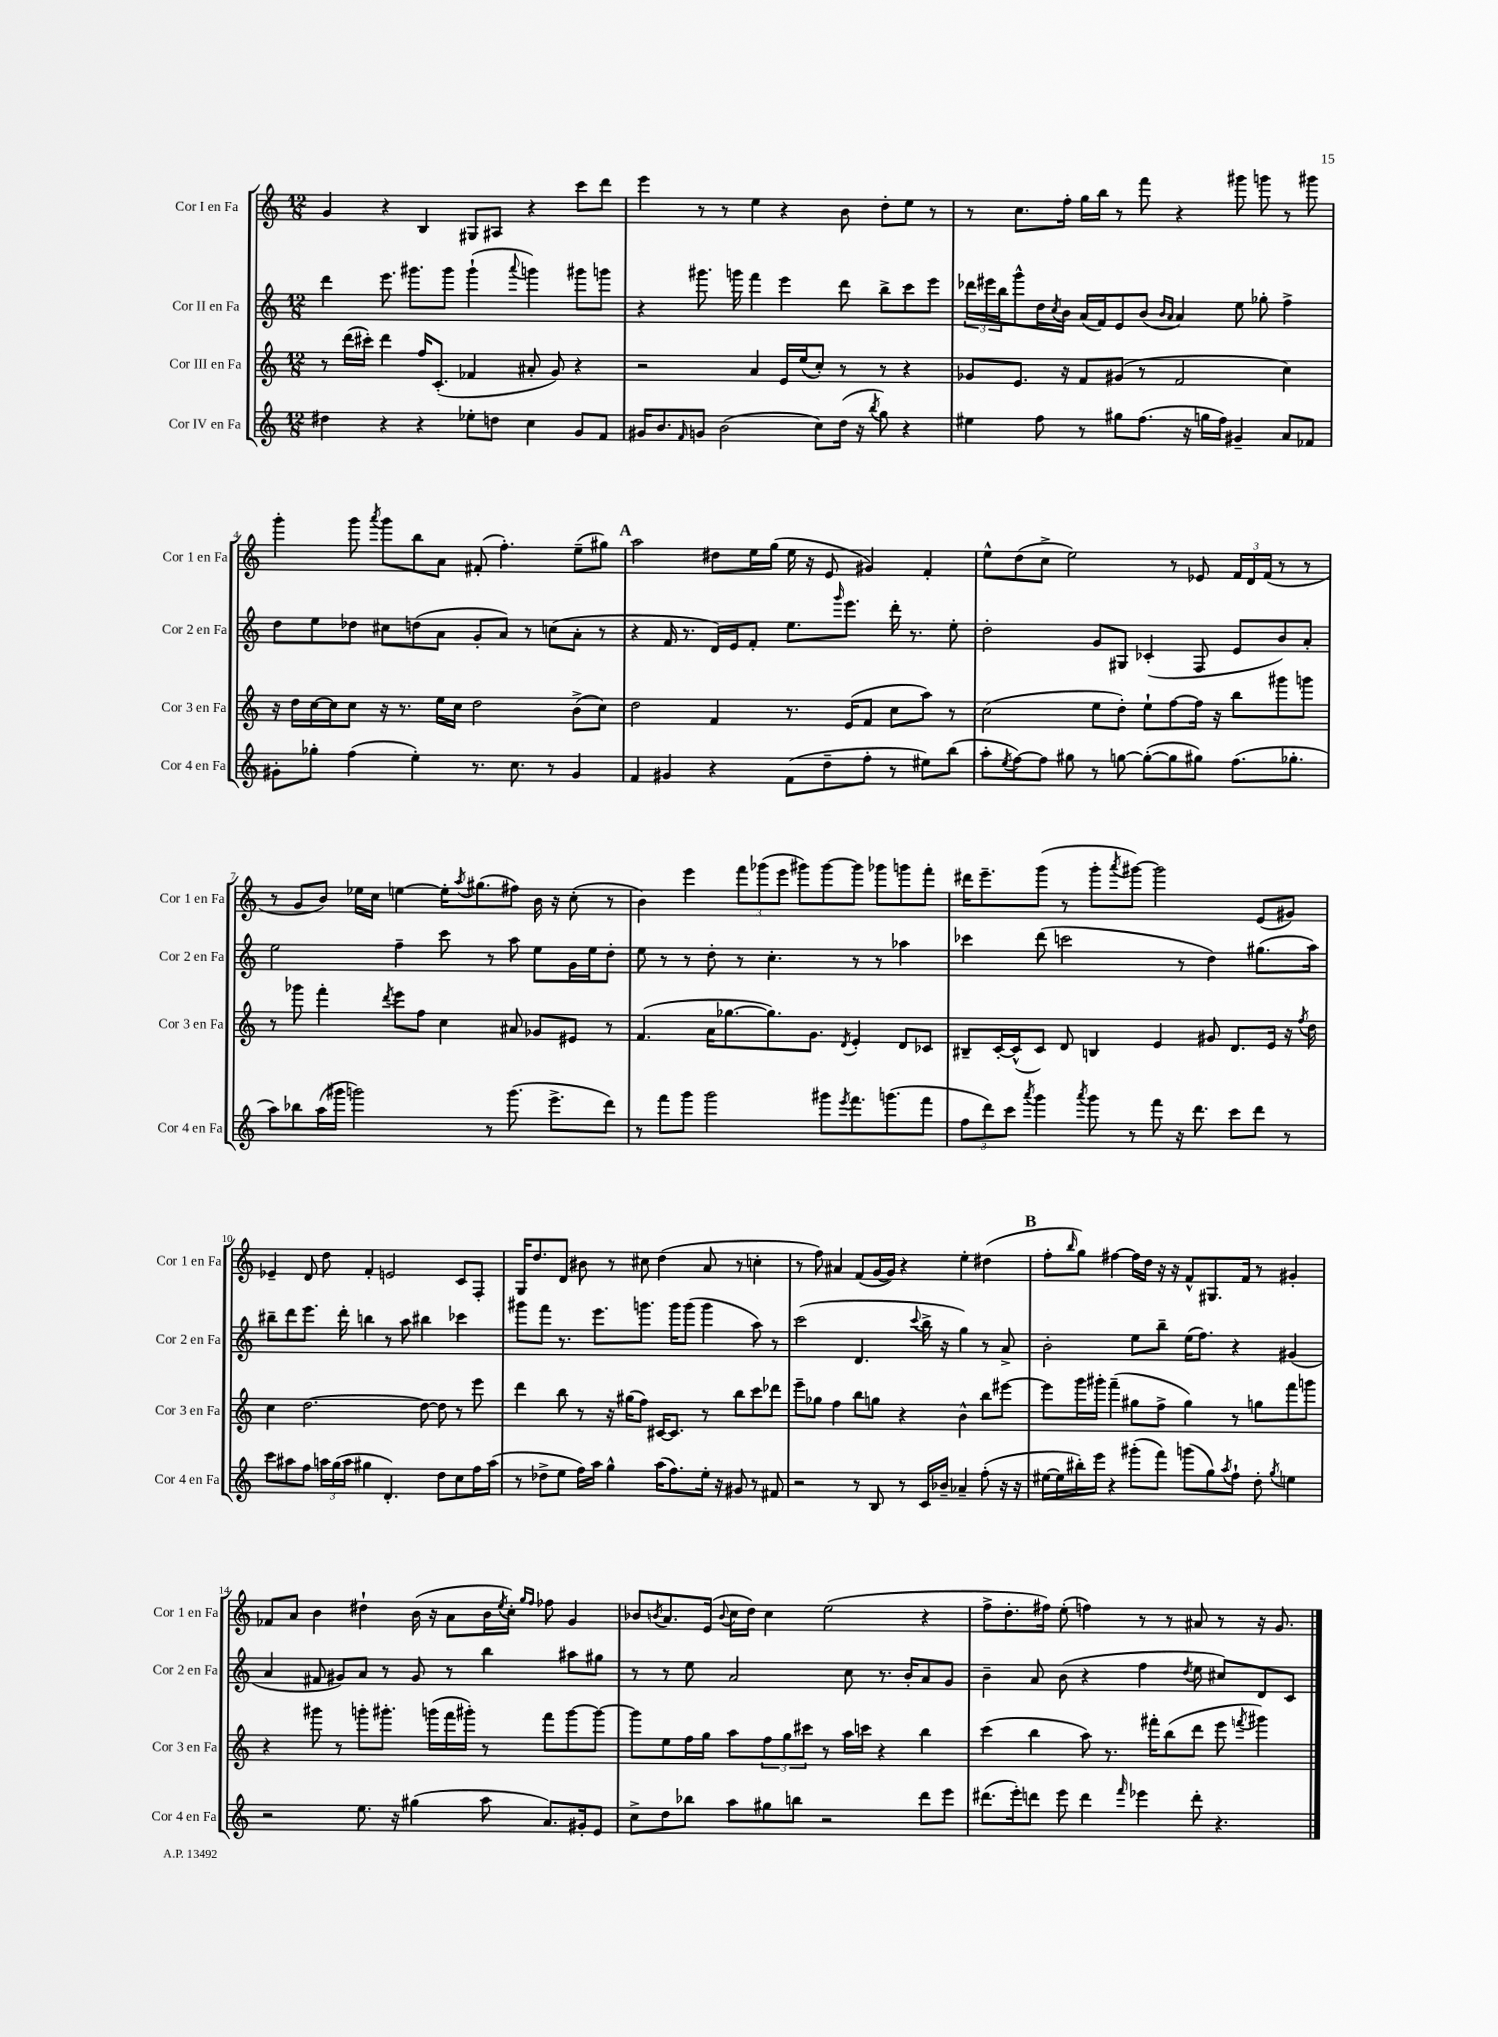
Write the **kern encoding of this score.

**kern	**kern	**kern	**kern
*staff4	*staff3	*staff2	*staff1
*clefG2	*clefG2	*clefG2	*clefG2
*k[]	*k[]	*k[]	*k[]
*M12/8	*M12/8	*M12/8	*M12/8
4dd#\	8r	4ddd\	4g/
.	(16ddd\LL	.	.
.	16ccc#'\JJ)	.	.
4r	4ddd\	8.eee\	4r
.	.	8.ggg#\L	.
4r	16ff/LK	.	4B/
.	(8.c'/J	.	.
.	.	8ggg#\J	.
8ee-'\L	4f-/	(4ggg#`\	8G#/L
8dd\J	.	.	8A#/J
.	.	8qqaaa/	.
4cc\	8a#'/	4ggg\)	4r
.	8g/)	.	.
8g/L	4r	8ggg#\L	8ccc\L
8f/J	.	8ggg\J	8ddd\J
=	=	=	=
16g#/LK	2r	4r	4eee\
8.b/	.	.	.
16qqf/	.	.	.
8g/J	.	8.ggg#\	8r
(2b\	.	.	8r
.	.	16ggg\	.
.	4a/	4fff\	4ee\
.	16e/LL	4eee\	4r
.	(16ee/J	.	.
8cc\L)	8cc'/J)	.	.
(16dd\Jk	8r	8ddd\	8b\
16r	.	.	.
8qbb/	.	.	.
8gg\)	8r	8bb^\L	8dd'\L
4r	4r	8ccc\	8ee\J
.	.	8eee\J	8r
=	=	=	=
4ee#\	8g-/L	24ddd-\LL	8r
.	.	24eee#\	.
.	.	24bb\J	.
.	8.e/J	8ggg^^\	8.cc\L
8ff\	.	16dd\L	.
.	.	8qcc/	.
.	16r	16b\JJ	16ff'\Jk
8r	8f/L	(16a/LL	16gg\LL
.	.	16f/J)	16bb\JJ
8gg#\L	(8g#/J	8e/	8r
(8.ff\J	8r	(8b/J	8fff\
.	.	16qqb/LL	.
.	.	16qqa/JJ	.
.	2f/	4a/)	4r
16r	.	.	.
16gg\LL	.	.	.
16ff\JJ)	.	.	.
4g#~/	.	8ee\	8ggg#\
.	.	8gg-'\	8ggg\
8a/L	4cc\)	4ff^\	8r
8f-/J	.	.	8ggg#\
=	=	=	=
8g#'\L	16r	8dd\L	4ggg'\
.	16dd\LL	.	.
8gg-'\J	[16cc\	8ee\	.
.	16cc\]J	.	.
(4ff\	8cc\J	8dd-\J	8ggg\
.	.	.	8qaaa/
.	16r	8cc#\L	8ggg\L
.	8.r	.	.
4ee'\)	.	(8dd\	8bb\
.	16ee\LL	8a\J	8a\J
.	16cc\JJ	.	.
8.r	2dd\	8g'/L	(8f#'/
.	.	8a/J)	4.ff'\)
8.cc\	.	.	.
.	.	8r	.
8r	.	(8cc\L	.
4g#/	(8b^\L	8a'\J	(8ee~\L
.	8cc\J)	8r	8gg#\J)
=	=	=	=
4f/	2dd\	4r	2aa\
4g#/	.	16f/	.
.	.	8.r	.
4r	4f/	16d/LL)	8dd#\L
.	.	16e/J	.
.	.	8f'/J	16ee\L
.	.	.	(16gg\JJ
(8f\L	8.r	8.ee\L	16ee\
.	.	.	16r
8dd~\	.	.	8e/
.	.	16qqggg/	.
.	(16e/LK	8.eee\J	.
8ff'\J	8f/J	.	4g#/)
8r	8cc\L	16ddd'\	.
.	.	8.r	.
8ee#\L)	8aa\J)	.	4f'/
(8bb\J	8r	8ee'\	.
=	=	=	=
8aa'\L	(2cc\	2dd'\	8ee^^\L
8qee/	.	.	.
[8ff\)	.	.	(8dd\
8ff\]J	.	.	8cc^\J
8gg#\	.	.	2ee\)
8r	8ee\L	8g/L	.
[8gg\	8dd'\J)	8G#/J	.
(8gg'\_L	8ee`\L	(4c-'/	.
8gg\]	[8ff\	.	8r
8gg#\J)	16ff\]Jk	8F/	8e-/
.	16r	.	.
(8.ff\L	8bb\L	8e/L	24f/LL
.	.	.	24d/
.	.	.	(24f/JJ
.	8ggg#\	8b/)	8r
8.gg-'\J	.	.	.
.	8ggg\J	8a'/J	8r
=	=	=	=
8aa\L)	8r	2ee\	8r
8bb-\	8ggg-\	.	8g/L
(16aa\L	4fff'\	.	8b/J)
16ggg#\JJ	.	.	.
2ggg\)	.	.	16ee-\LL
.	.	.	16cc\JJ
.	8qddd/	.	.
.	8eee\L	4ff~\	[4ee\
.	8ff\J	.	.
.	4cc\	8ccc\	16ee'\]LK
.	.	.	8qaa/
.	.	.	(8.gg#\
8r	.	8r	.
(8.ggg\	8a#/	8aa\	8ff#\J)
.	8g-/L	8ee\L	16b\
8.eee^\L	.	.	16r
.	8e#/J	16g\L	(8cc'\
.	.	16ee\J	.
8ddd\J)	8r	8dd'\J	8r
=	=	=	=
8r	(4.f/	8ee\	4b\)
8fff\L	.	8r	.
8ggg\J	.	8r	4eee\
2ggg\	16a\LK	8dd'\	.
.	[8.gg-\	.	.
.	.	8r	12fff\L
.	.	.	(12ggg-\
.	8.gg-\])	4.cc'\	.
.	.	.	12eee\J
.	.	.	8ggg#\L)
.	8.g\J	.	.
8ggg#\L	.	.	[8ggg#\
8qeee/	8qd/	.	.
8.fff\	4e'/	8r	8ggg#\]J
.	.	8r	8ggg-\L
(8.ggg\	.	.	.
.	8d/L	4aa-\	8ggg\
8fff\J	8c-/J	.	8fff'\J
=	=	=	=
12ff\L	8B#~/L	4ccc-\	16ddd#\LK
.	.	.	8.eee~\
12ddd\)	.	.	.
.	[16c'/L	.	.
12ccc\J	.	.	.
.	(16c^^/]J	.	.
8qaaa/	.	.	.
4ggg\	8c/J)	(8ddd\	(8ggg\J
.	8d/	2ccc\	8r
8qaaa/	.	.	.
8ggg\	4B/	.	8ggg'\L
.	.	.	8qaaa/
8r	.	.	[8ggg#\J)
8fff\	4e/	.	2ggg#\]
16r	.	8r	.
8.ddd\	.	.	.
.	8g#/	4dd\)	.
8ccc\L	8.d/L	.	.
8ddd\J	.	(8.gg#\L	(8e/L
.	16e/Jk	.	.
8r	16r	.	8g#/J)
.	8qff/	.	.
.	16dd\	16aa\Jk)	.
=	=	=	=
8ccc\L	4cc\	8bb#~\L	4e-~/
8aa#\	.	8ddd\	.
8ff\J	[2.dd\	8.eee\J	8d/
24aa\LL	.	.	8dd\
(24gg\	.	.	.
.	.	16ddd'\	.
24aa\JJ	.	.	.
4gg#\	.	4bb\	4f'/
4.d'/)	.	8r	2e/
.	.	8aa\	.
.	8dd\_	4bb#\	.
8dd\L	8dd\]	.	.
8cc\	8r	4ccc-\	8c/L
16ff\L	8eee\	.	8F'/J
(16aa\JJ	.	.	.
=	=	=	=
8r	4ddd\	8ggg#\L	16G/LK
.	.	.	8.dd/
8dd-^\L	.	8fff\J	.
8ee\J	8bb\	8.r	8d/J
16ff\LL)	8r	.	8b#\
16aa\JJ	.	8.eee\L	.
4gg^^\	16r	.	8r
.	(16gg#\LK	.	.
.	8ff\J)	8.ggg\J	8cc#\
(16aa\LK	[16c#/LK	.	(4dd\
8.ff\)	8.c#/]J	16ggg\LK	.
.	.	(8ggg\J	.
16ee'\Jk	8r	4ggg\	8a/
16r	.	.	.
8g#/	8bb\L	.	8r
8r	8ccc\	8aa\)	4cc'\
8f#/	8ddd-\J	8r	.
=	=	=	=
2r	8eee~\L	(2ccc\	8r
.	8gg-\J	.	8ff\)
.	4ff\	.	4a#/
8r	8bb\L	4.d/	(8f/L
8B/	8gg\J	.	[16g/L
.	.	.	16g/]JJ)
8r	4r	.	4r
.	.	8qqccc/	.
16c/LL	.	16bb^\	.
16b-~/JJ	.	16r	.
4a-~/	4b^^\	4gg\)	4ee'\
(8ff'\	8bb\L	8r	(4dd#\
16r	[8eee#\J	8a^/	.
16r	.	.	.
=	=	=	=
[16ee#\LL	8eee#\]L	2b'\	8ff'\L
16ee#\]	.	.	.
.	.	.	16qqbb/
16bb#'\)	16ggg\L	.	8gg\J)
16eee\JJ	16ggg#'\JJ	.	.
4r	(4fff~\	.	[4ff#\
(8ggg#'\L	8gg#\L	8ee\L	16ff#\]LL
.	.	.	16dd\JJ
8fff\J)	8ff^\J	8bb~\J	16r
.	.	.	16r
(8ggg\L	4gg#\)	(16ee\LK	8f^^/L
.	.	8.ff\J)	.
8gg\)	.	.	8.G#/
8qaa/	.	.	.
8ff`\J	8r	4r	.
.	.	.	16f/Jk
8dd'\	8gg\L	.	8r
8qgg/	.	.	.
4ee\	8fff\	(4g#/	4g#'/
.	8ggg\J	.	.
=	=	=	=
2r	4r	4a/	8f-/L
.	.	.	8a/J
.	8ggg#\	8f#/	4b\
.	8r	8g#/L)	.
8.ee\	8ggg'\L	8a/J	4dd#`\
.	8.ggg#'\J	8r	.
16r	.	.	.
(4gg#\	.	8g#/	(16b\
.	(16ggg\LL	.	16r
.	16fff\	8r	8a\L
.	16ggg#'\JJ)	.	.
8aa\	8r	4bb\	16b\L
.	.	.	8qee/
.	.	.	16cc'\JJ)
.	.	.	16qqgg/LL
.	.	.	16qqff/JJ
8.a/L)	8fff\L	.	8ff-\
.	[8ggg#\	8aa#\L	4g/
16g#'/k	.	.	.
8e/J	8ggg#\_J	8gg#\J	.
=	=	=	=
8cc^\L	8ggg#\]L	8r	8b-/L
.	.	.	8qb/
8dd\	8ee\	8r	8.a/
8bb-\J	16ff\L	8ee\	.
.	16gg\JJ	.	(16e/Jk
.	.	.	8qqb/
8aa\L	8aa\L	2a/	16cc\LL
.	.	.	16dd\JJ)
8gg#\	12ff\	.	4cc\
.	12gg\	.	.
8bb\J	.	.	.
.	12ccc#\J	.	.
2r	8r	.	(2ee\
.	16aa\LL	8cc\	.
.	16ccc\JJ	.	.
.	4r	8.r	.
.	.	16b'/LK	.
8ddd\L	4bb\	8a/	4r
8eee\J	.	8g/J	.
=	=	=	=
(8.ddd#\L	(4ccc\	4b~\	8ff^\L
.	.	.	8.dd'\
16eee'\k)	.	.	.
8ddd\J	4bb\	8a/	.
.	.	.	16ff#\Jk)
8eee\	.	(8b\	(8ee'\
4ddd\	8aa\)	4r	4ff\)
.	8.r	.	.
16qqfff/	.	.	.
4eee-\	.	4ff\	8r
.	16fff#'\LK	.	.
.	(8bb\	.	8r
.	.	8qdd/	.
8ddd'\	8ddd\J	8ee\	8a#/
4.r	8eee\	8cc#/L)	8r
.	8qfff/	.	.
.	4ggg#\)	8d/	16r
.	.	.	8.g/
.	.	8c/J	.
==	==	==	==
*-	*-	*-	*-
